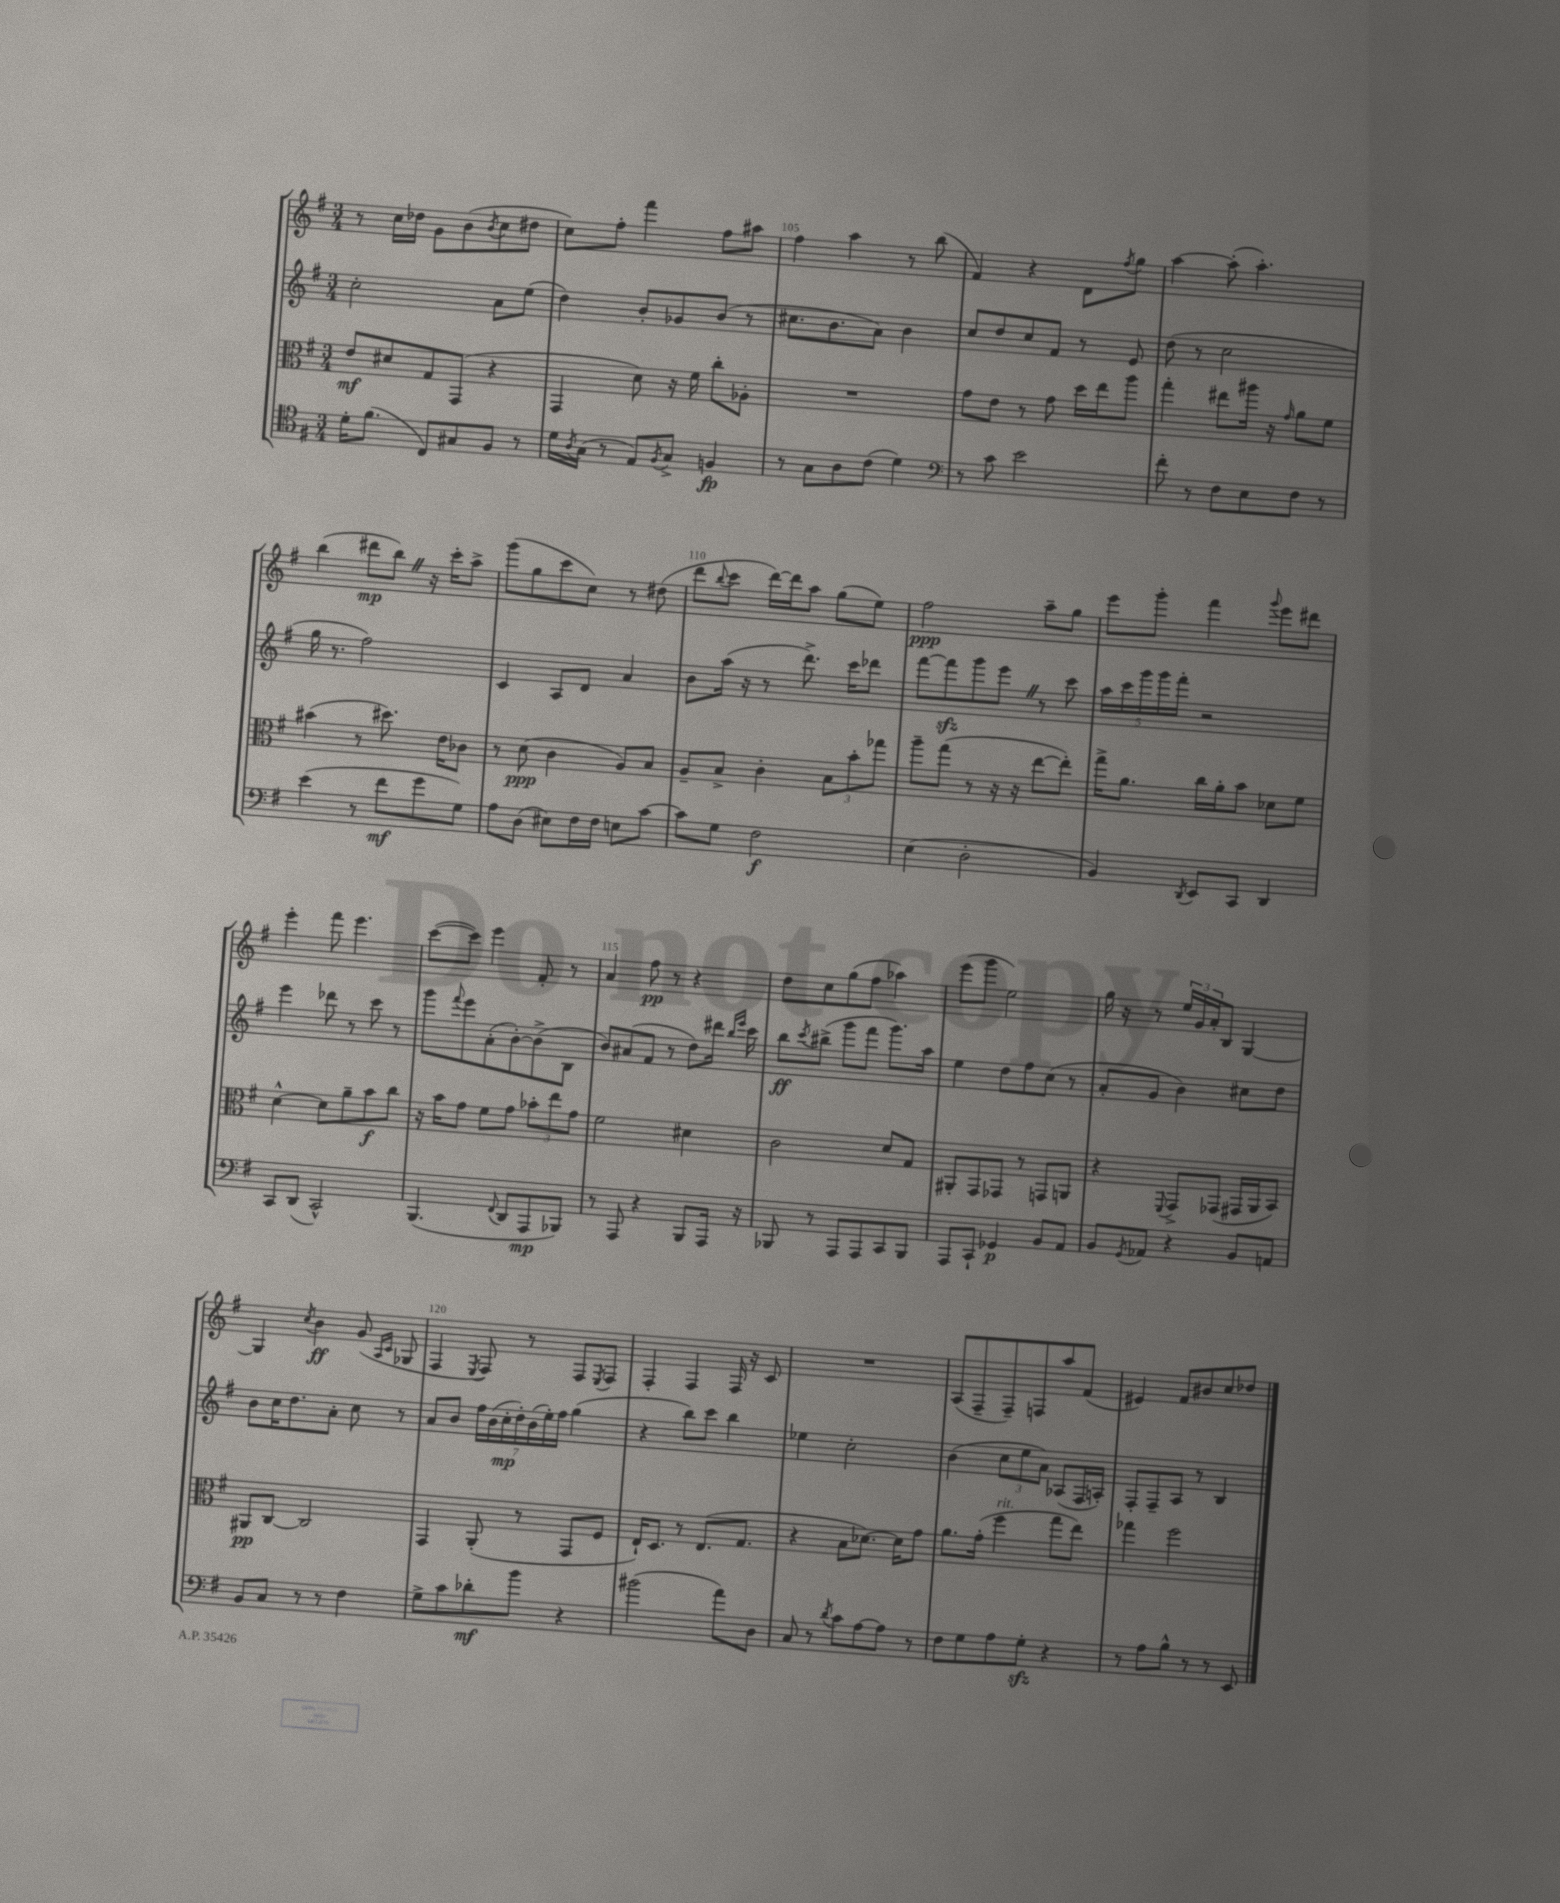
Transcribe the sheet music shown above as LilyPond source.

<<
\new StaffGroup <<
\new Staff = "s0" {
    \clef treble \key g \major \numericTimeSignature \time 3/4
    r8 c''16 des''16 g'8 b'8( \acciaccatura { b'8 } c''8 dis''8 |
    c''8) fis''8-. fis'''4 fis''8 ais''8 |
    fis''4 a''4 r8 b''8( |
    fis'4) r4 d'8 \acciaccatura { fis''8 } g''8 |
    a''4~ a''8-.( a''4.-.) |
    b''4( dis'''8\mp b''8) \once \override BreathingSign.text = \markup { \musicglyph "scripts.caesura.straight" } \breathe r16 c'''16-. a''8-> |
    g'''8( g''8 c'''8 c''8) r8 dis''8( |
    d'''8 \appoggiatura { b''8 } c'''8 d'''16~) d'''16 a''8 g''8( e''8) |
    fis''2\ppp a''8-- g''8 |
    e'''8 g'''8-. fis'''4 \appoggiatura { g'''8 } e'''8 dis'''8 |
    e'''4-. fis'''8 e'''4. |
    c'''8~( c'''8) e'''4 fis'8-. r8 |
    a'4 fis''8\pp r8 r4 |
    d''8 c''8 g''8( fis''8 aes''4) |
    e'''8( g'''8 e''2) |
    g''16 r16 r8 \tuplet 3/2 { e''16 g'16 a'16-. } b8 g4~ |
    g4 \acciaccatura { c''8 } b'4\ff g'8( \grace { a16 c'16 } ges8 |
    fis4 \acciaccatura { e8 } fis8) r8 fis8 \acciaccatura { e8 } fis8 |
    fis4-. fis4 fis16 r16 c'8 |
    R2. |
    a8( fis8-- fis8--) f8 a''8 fis'8( |
    eis'4) fis'8 bis'8 c''8 des''8 \bar "|." |
}
\new Staff = "s1" {
    \clef treble \key g \major \numericTimeSignature \time 3/4
    c''2-. a'8 e''8( |
    d''4) b'8-. ges'8 b'8( r8 |
    cis''8. b'8. a'8) b'4 |
    c''8 d''8 c''8 fis'8 r8 e'8 |
    d''8( r8 c''2 |
    g''16 r8. fis''2) |
    c'4 a8 d'8 a'4 |
    b'8 a''16( r16 r8 d'''8.->) c'''16 des'''8 |
    fis'''8~ fis'''8\sfz g'''8 e'''8 \once \override BreathingSign.text = \markup { \musicglyph "scripts.caesura.straight" } \breathe r8 c'''8 |
    \tuplet 5/4 { a''16 c'''16 g'''16 g'''16 fis'''16-. } r2 |
    e'''4 des'''8 r8 c'''8 r8 |
    g'''8 \appoggiatura { fis'''8 } e'''8 a'8-.( b'8~-.) b'8->( b8 |
    b'8) ais'8( fis'8 r8 d''8) dis'''16 \grace { b''16 e'''16 } c'''16 |
    b''8\ff \acciaccatura { c'''8 } bis''8->( g'''8 fis'''8 g'''8.) a''16 |
    e''4 d''8 fis''8 c''8( r8 |
    a'8-. g'8 b'4) cis''8 d''8 |
    b'8 c''16 d''8. a'8-. c''8 r8 |
    a'8 b'8 \tuplet 7/4 { fis''16 b'16( c''16-.\mp d''16-.) b'16( e''16-.) fis''16 } g''4( |
    r4 b''8) c'''8 b''4 |
    ees''4 c''2-. |
    b'4( \tuplet 3/2 { c''8 e''8 a'8) } aes8( fis16 a16-.) |
    fis8-. fis8-- a8 r8 b4 \bar "|." |
}
\new Staff = "s2" {
    \clef alto \key g \major \numericTimeSignature \time 3/4
    e'8\mf dis'8 g8 g,8( r4 |
    g,4 d'8) r16 fis'16 c''8-. aes8-. |
    R2. |
    g'8 e'8 r8 g'8 d''16 e''16 a''8 |
    g''4-. eis''8 ais''16 r16 \grace { g'16 } a'8 fis'8 |
    bis'4( r8 dis''8.) e'16 ces'8 |
    r8 d'8\ppp( c'4 a8) b8 |
    a8-- b8-> c'4-. \tuplet 3/2 { b8 b'8-. ges''8 } |
    a''8-- g''8( r8 r16 r16 e''8~ e''8-.) |
    g''16-> a'8. c''16 a'16-. b'8 des'8 fis'8 |
    d'4~-^ d'8 a'8-- b'8\f c''8 |
    r16 b'16 g'8 fis'8 g'8 \tuplet 3/2 { bes'8-. e''8 g'8 } |
    fis'2 dis'4 |
    c'2 d'8 g8 |
    ais,8-. g,8 ges,8 r8 g,8 a,8 |
    r4 \appoggiatura { fis,8 } g,8-> ges,8( gis,16 a,16 b,8) |
    ais,8\pp c8~ c2 |
    g,4 a,8-.( r8 g,8 fis8 |
    e16-!) d8. r8 e8.( g8. |
    r4 b8 des'8.~) des'16 g'8 |
    a'8. g'16-.( fis''4^\markup { \italic "rit." } g''8 e''8) |
    ges''4 fis''2 \bar "|." |
}
\new Staff = "s3" {
    \clef tenor \key g \major \numericTimeSignature \time 3/4
    d'16-. fis'8.( c8) gis8 fis8 r8 |
    d'16 \acciaccatura { a8 } g16( r8 e8) \acciaccatura { fis8 } g8-> f4\fp |
    r8 g8 a8 c'8( d'4) |
    \clef bass r8 c'8 e'2 |
    fis'8-. r8 fis8 e8 fis8 r8 |
    e'4( r8 fis'8\mf g'8 g8) |
    a8 d8( eis8) fis16 fis16 e8 c'8~ |
    c'8 g8 fis2\f |
    e4( d2-. |
    b,4) \acciaccatura { d,8 } e,8 c,8 d,4 |
    c,8 d,8( c,2-^) |
    b,,4.( \appoggiatura { fis,8 } d,8 a,,8\mp bes,,8) |
    r8 a,,8 r4 b,,8 a,,16 r16 |
    bes,,8 r8 a,,8 a,,8 c,8 bes,,8 |
    a,,8 c,8-! ges,4\p b,8 a,8 |
    b,8 \acciaccatura { g,8 } aes,8 r4 b,8 a,8 |
    b,8 c8 r8 r8 fis4 |
    g8-> c'8 des'8-.\mf b'8 r4 |
    bis'2( a'8) d8 |
    c8 r8 \acciaccatura { d'8 } c'8 a8~ a8 r8 |
    fis8 g8 a8 g8-.\sfz r4 |
    r8 a8 b8-^ r8 r8 e,8 \bar "|." |
}
>>
>>
\layout { \context { \Score currentBarNumber = #103 \override BarNumber.break-visibility = ##(#f #t #t) barNumberVisibility = #(every-nth-bar-number-visible 5) } }
